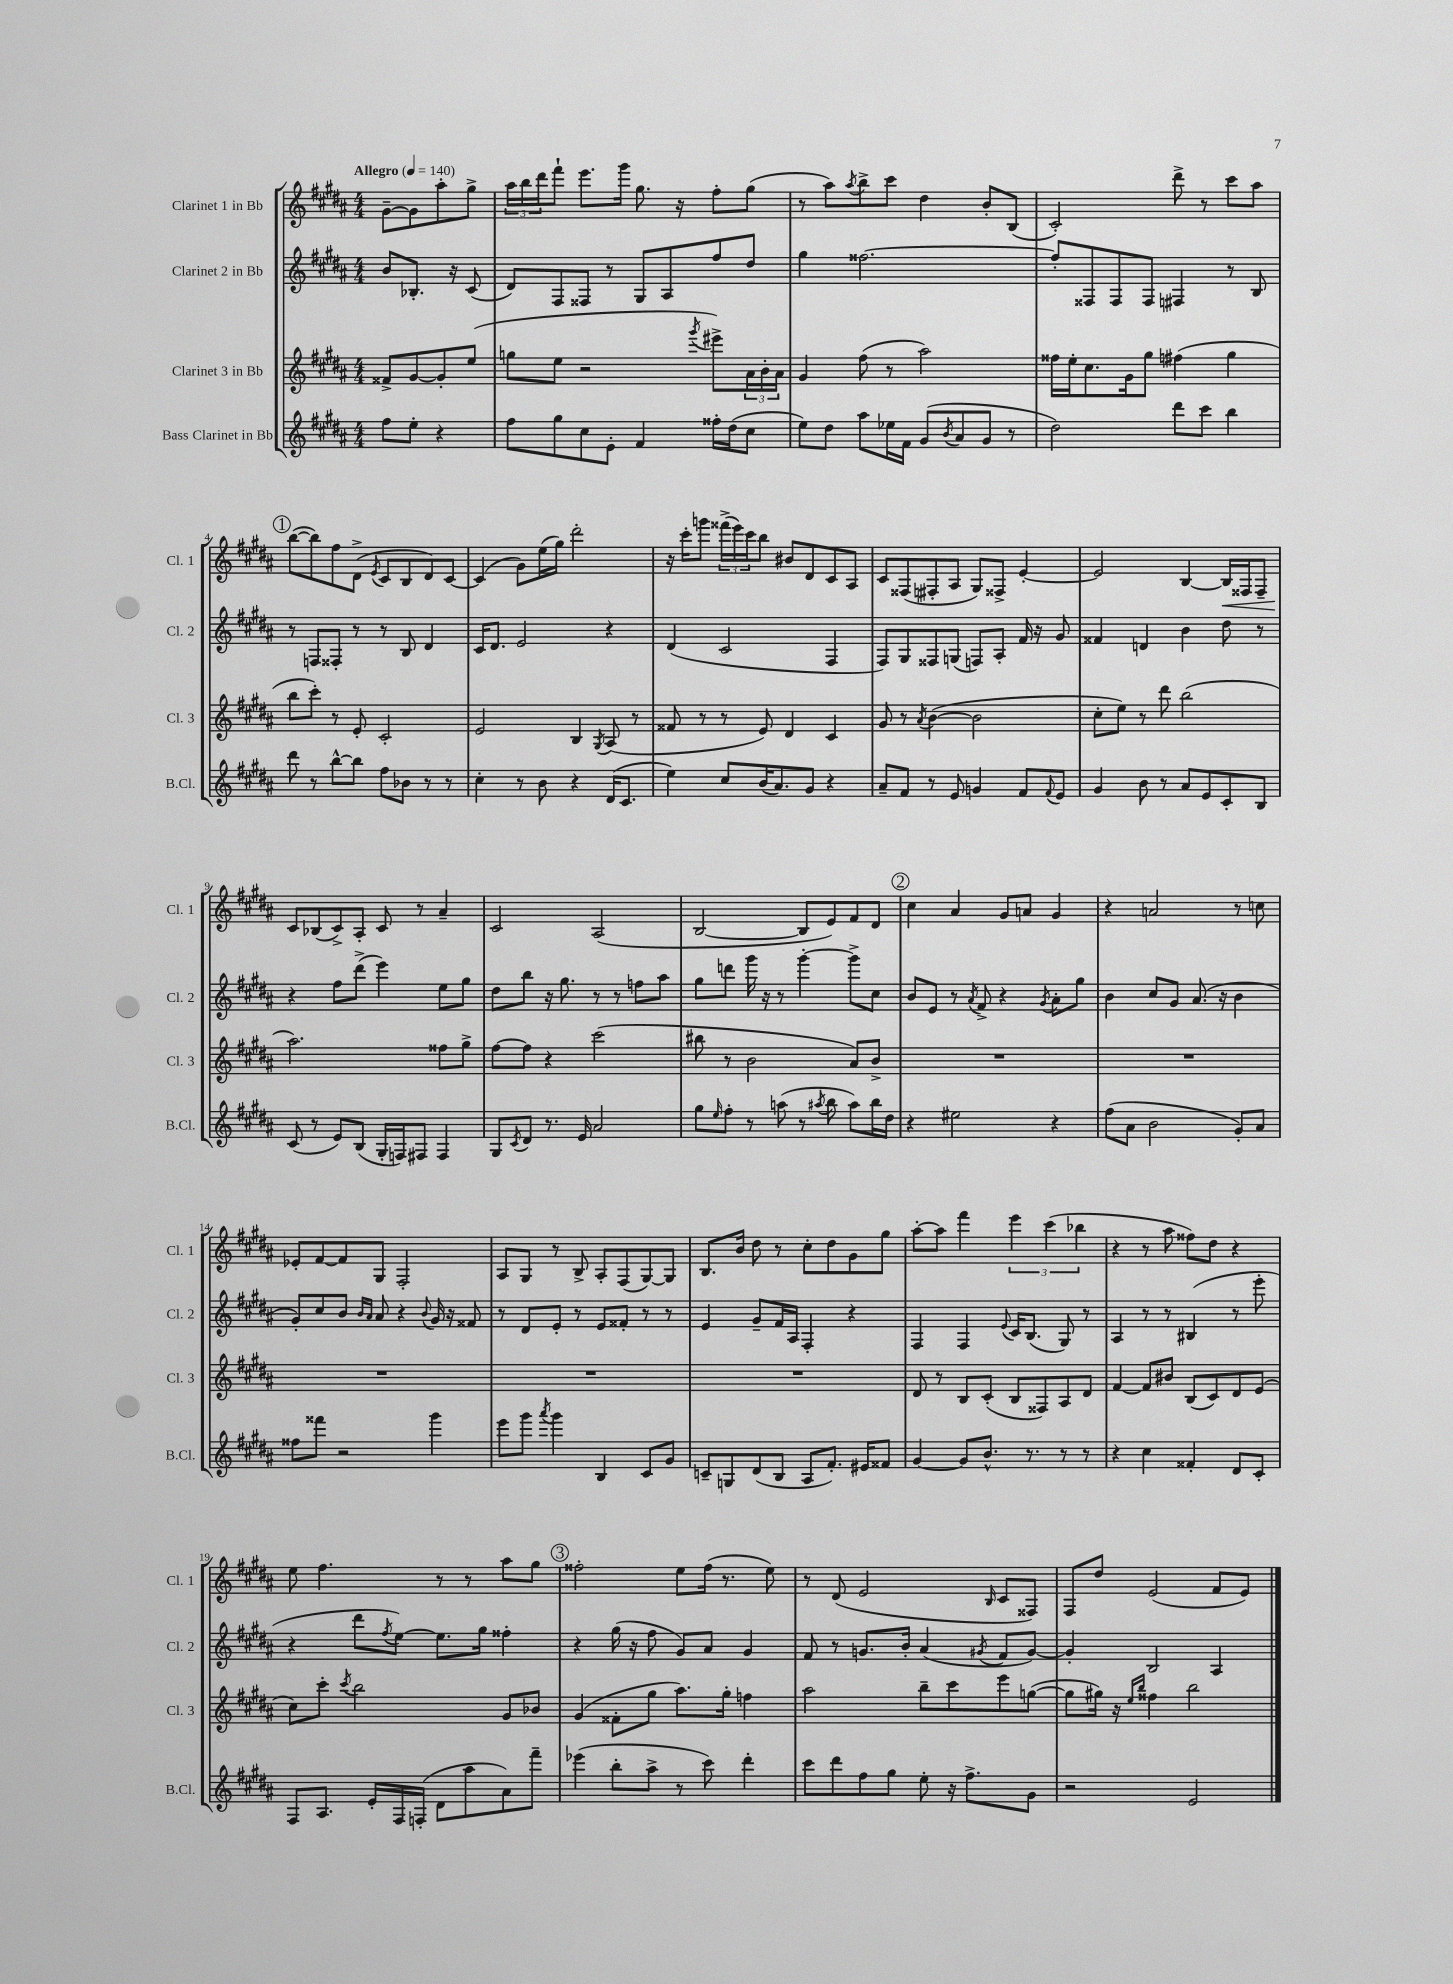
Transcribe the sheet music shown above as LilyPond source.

<<
\new StaffGroup <<
\new Staff = "s0" \with { instrumentName = "Clarinet 1 in Bb" shortInstrumentName = "Cl. 1" } {
    \clef treble \key b \major \numericTimeSignature \time 4/4 \partial 2 \tempo "Allegro" 4 = 140
    gis'8~-- gis'8 ais''8-. gis''8-> |
    \tuplet 3/2 { ais''16 b''16 dis'''16 } fis'''8-! e'''8. gis'''16 gis''8. r16 fis''8-. gis''8( |
    r8 ais''8) \acciaccatura { ais''8 } b''8-> cis'''8 dis''4 b'8-. b8( |
    cis'2-.) dis'''8-> r8 cis'''8 ais''8 |
    \mark \markup { \circle "1" } b''8~( b''8) fis''8 dis'8->( \acciaccatura { e'8 } cis'8 b8 dis'8) cis'8~ |
    cis'4( gis'8) e''16( gis''16) dis'''2-. |
    r16 cis'''16-. g'''8 \tuplet 3/2 { fisis'''16->( e'''16) cis'''16 } b''8 bis'8 dis'8 cis'8 ais8 |
    cis'8 fisis8( fis8-. ais8 gis8) fisis8-> e'4~-. |
    e'2 b4~ b16\< fisis16 fisis8-- |
    cis'8\! bes8( cis'8->) ais8-. cis'8 r8 ais'4-- |
    cis'2 ais2( |
    b2~ b8 e'8) fis'8 dis'8 |
    \mark \markup { \circle "2" } cis''4 ais'4 gis'8 a'8 gis'4 |
    r4 a'2 r8 c''8 |
    ees'8-. fis'8~ fis'8 gis8 fis2-. |
    ais8 gis8 r8 b8-> ais8-. fis8( gis8~) gis8 |
    b8. b'16 dis''8 r8 cis''8-. dis''8 gis'8 gis''8 |
    ais''8~-. ais''8 fis'''4 \tuplet 3/2 { e'''4 cis'''4( bes''4 } |
    r4 r8 ais''8 fisis''8) dis''8 r4 |
    e''8 fis''4. r8 r8 ais''8 gis''8 |
    \mark \markup { \circle "3" } fisis''2-. e''8 fisis''16( r8. e''8) |
    r8 dis'8( e'2 \grace { b16 } cis'8 fisis8) |
    fis8 dis''8 e'2( fis'8 e'8) \bar "|." |
}
\new Staff = "s1" \with { instrumentName = "Clarinet 2 in Bb" shortInstrumentName = "Cl. 2" } {
    \clef treble \key b \major \numericTimeSignature \time 4/4 \partial 2
    b'8 bes8.-. r16 cis'8( |
    dis'8) fis8 fisis8 r8 gis8 ais8 fis''8 dis''8 |
    gis''4 fisis''2.~ |
    fisis''8-. fisis8 fisis8 fisis8 fis4 r8 b8 |
    \mark \markup { \circle "1" } r8 f8 fisis8-. r8 r8 b8 dis'4 |
    cis'16 dis'8. e'2 r4 |
    dis'4( cis'2 fis4 |
    fis8) gis8 fisis8 g8( f8) ais8-. fis'16 r16 gis'8 |
    fisis'4 d'4 b'4 dis''8 r8 |
    r4 fis''8 dis'''8->( e'''4) e''8 gis''8 |
    dis''8 b''8 r16 gis''8. r8 r8 f''8 ais''8 |
    gis''8 d'''8 gis'''16 r16 r8 gis'''4~-. gis'''8-> cis''8 |
    \mark \markup { \circle "2" } b'8 e'8 r8 \acciaccatura { ais'8 } fis'8-> r4 \acciaccatura { gis'8 } ais'8-. gis''8 |
    b'4 cis''8 gis'8 ais'8.( r16 b'4 |
    gis'8-.) cis''8 b'8 \grace { b'16 ais'16 } ais'8 r4 \appoggiatura { b'8 } gis'16 r16 fisis'8 |
    r8 dis'8 e'8-. r8 e'8 fisis'8-. r8 r8 |
    e'4 gis'8-- fis'16 ais16 fis4-. r4 |
    fis4 fis4 \appoggiatura { e'8 } cis'16 b8.( gis8) r8 |
    ais4 r8 r8 bis4( r8 e'''8-. |
    r4 dis'''8 \acciaccatura { fis''8 } e''8~) e''8. gis''16 fisis''4-. |
    \mark \markup { \circle "3" } r4 gis''16( r16 fis''8 gis'8) ais'8 gis'4 |
    fis'8 r8 g'8. b'16-. ais'4( \acciaccatura { gis'8 } fis'8 gis'8~) |
    gis'4-. b2 ais4 \bar "|." |
}
\new Staff = "s2" \with { instrumentName = "Clarinet 3 in Bb" shortInstrumentName = "Cl. 3" } {
    \clef treble \key b \major \numericTimeSignature \time 4/4 \partial 2
    fisis'8-> gis'8~ gis'8-. e''8( |
    g''8 e''8 r2 \acciaccatura { gis'''8 } eis'''8->) \tuplet 3/2 { ais'16 b'16-. ais'16 } |
    gis'4 fis''8( r8 ais''2) |
    fisis''16 e''16-. cis''8. gis'16 gis''8 fis''4( gis''4 |
    \mark \markup { \circle "1" } b''8 cis'''8-.) r8 e'8-. cis'2-. |
    e'2 b4 \acciaccatura { gis8 } ais8( r8 |
    fisis'8 r8 r8 e'8) dis'4 cis'4 |
    gis'8 r8 \acciaccatura { ais'8 } b'4~( b'2 |
    cis''8-. e''8) r8 dis'''8 b''2( |
    ais''2.) fisis''8 gis''8-> |
    fis''8~ fis''8 r4 cis'''2( |
    bis''8 r8 b'2 ais'8) b'8-> |
    \mark \markup { \circle "2" } R1 |
    R1 |
    R1 |
    R1 |
    R1 |
    dis'8 r8 b8 cis'8-.( b8 fisis8) ais8 dis'8 |
    fis'4~ fis'8 bis'8 b8( cis'8) dis'8 e'8( |
    cis''8) cis'''8-. \acciaccatura { cis'''8 } b''2 gis'8 bes'8 |
    \mark \markup { \circle "3" } gis'4( fisis'8-. gis''8 ais''8.) gis''16-. f''4 |
    ais''2 b''8-- cis'''8 e'''8 g''8~( |
    g''8 gis''16) r16 \grace { e''16 b''16 } fisis''4 b''2 \bar "|." |
}
\new Staff = "s3" \with { instrumentName = "Bass Clarinet in Bb" shortInstrumentName = "B.Cl." } {
    \clef treble \key b \major \numericTimeSignature \time 4/4 \partial 2
    fis''8 e''8-. r4 |
    fis''8 gis''8 cis''8 e'8-. fis'4 fisis''16-. dis''16( cis''8 |
    e''8) dis''8 ais''8 ees''16 fis'16 gis'8( \acciaccatura { b'8 } ais'8 gis'8 r8 |
    dis''2) dis'''8 cis'''8 b''4 |
    \mark \markup { \circle "1" } dis'''8 r8 b''8~-^ b''8 fis''8 bes'8 r8 r8 |
    cis''4-. r8 b'8 r4 dis'16( cis'8. |
    e''4) cis''8 b'16( ais'8.) gis'8 r4 |
    ais'8-- fis'8 r8 e'8 g'4 fis'8 \appoggiatura { fis'8 } e'8 |
    gis'4 b'8 r8 ais'8 e'8 cis'8-. b8 |
    cis'8( r8 e'8) b8( gis16-. f16) fis8 fis4 |
    gis8 \acciaccatura { cis'8 } dis'8 r8. e'16 ais'2 |
    gis''8 \grace { e''16 } fis''8-. r8 a''8( r8 \acciaccatura { ais''8 } b''8 ais''8) b''16 dis''16 |
    \mark \markup { \circle "2" } r4 eis''2 r4 |
    fis''8( ais'8 b'2 gis'8-.) ais'8 |
    fisis''8 fisis'''8 r2 gis'''4 |
    e'''8 gis'''8 \acciaccatura { ais'''8 } gis'''4 b4 cis'8 gis'8 |
    c'8-- g8 dis'8( b8 ais8 fis'8.-.) eis'16 fisis'8 |
    gis'4~ gis'8 b'8.-^ r8. r8 r8 |
    r4 cis''4 fisis'4-. dis'8 cis'8-. |
    fis8 ais8. e'16-. fis16 f16-.( dis'8 ais''8 ais'8) fis'''8-- |
    \mark \markup { \circle "3" } ees'''4( b''8-. ais''8-> r8 cis'''8) dis'''4-. |
    cis'''8 dis'''8 fis''8 gis''8 e''8-. r16 fis''8.-> gis'8 |
    r2 e'2 \bar "|." |
}
>>
>>
